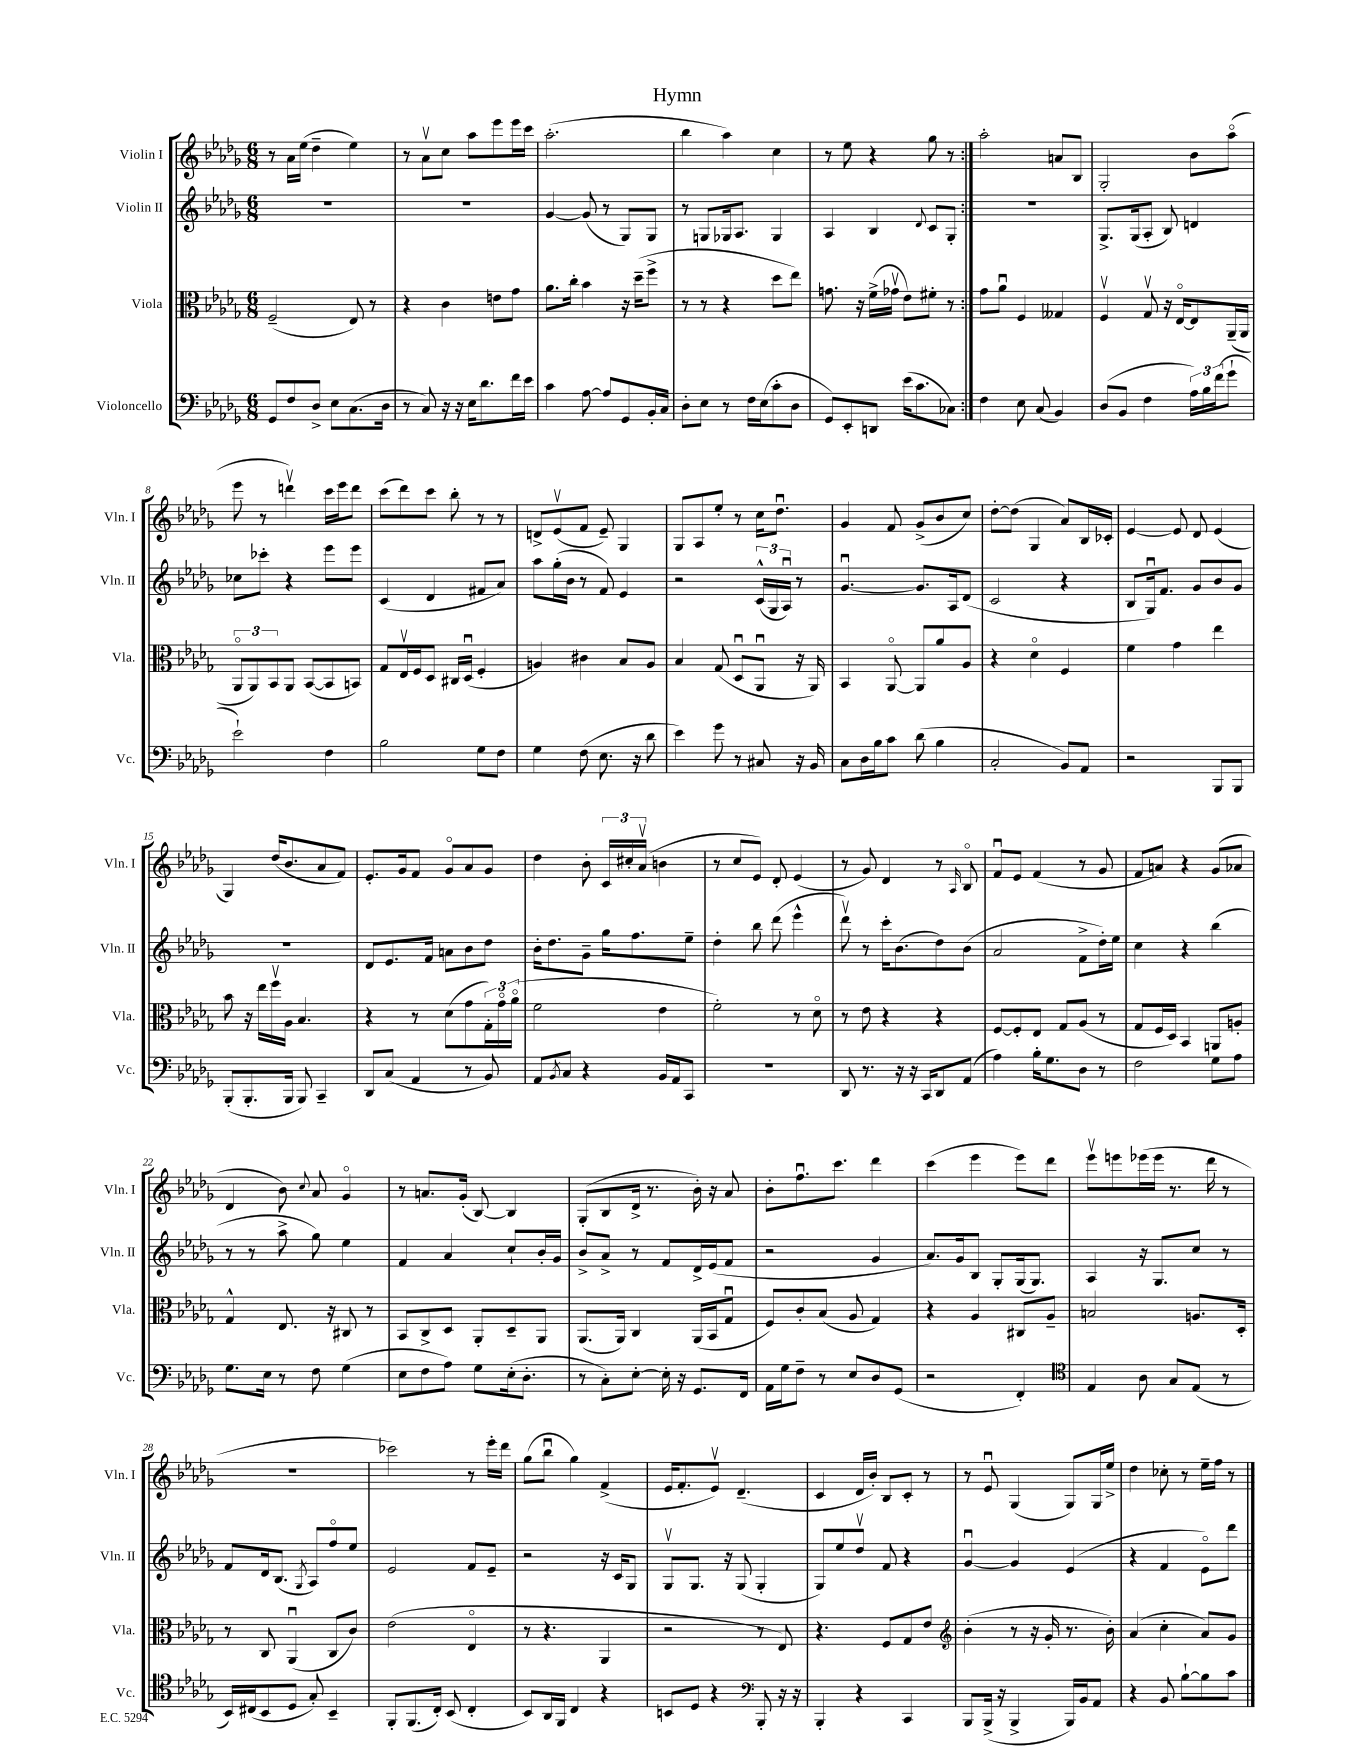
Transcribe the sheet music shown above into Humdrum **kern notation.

**kern	**kern	**kern	**kern
*part4	*part3	*part2	*part1
*staff4	*staff3	*staff2	*staff1
*I"Violoncello	*I"Viola	*I"Violin II	*I"Violin I
*I'Vc.	*I'Vla.	*I'Vln. II	*I'Vln. I
*clefF4	*clefC3	*clefG2	*clefG2
*k[b-e-a-d-g-]	*k[b-e-a-d-g-]	*k[b-e-a-d-g-]	*k[b-e-a-d-g-]
*M6/8	*M6/8	*M6/8	*M6/8
=1	=1	=1	=1
8GG-/L	(2F~/	2.r	8r
8F/	.	.	16a-\LL
.	.	.	(16ee-\JJ
8D-^/J	.	.	4dd-~\
8E-\L	.	.	.
(8.C\	8E-/)	.	4ee-\)
.	8r	.	.
16D-\Jk	.	.	.
=2	=2	=2	=2
8r	4r	2.r	8r
8C/)	.	.	8a-v\L
16r	4c\	.	8cc\J
16r	.	.	.
16E-\KL	.	.	8aa-\L
8.d-\	.	.	.
.	8en\L	.	8eee-\
16f\L	8g-\J	.	16eee-\L
16e-\JJ	.	.	16ccc\JJ
=3	=3	=3	=3
4c\	8.a-\L	[4g-/	(2.aa-'\
.	16cc'\Jk	.	.
[8A-\	4b-\	(8g-/]	.
8A-/L]	.	8r	.
8GG-/	16r	8G-/L)	.
.	(16dd-~\KL	.	.
16BB-'/L	8ff^\J	8G-/J	.
16C/JJ	.	.	.
=4	=4	=4	=4
8D-'\L	8r	8r	4bb-\
8E-\J	8r	8Gn/L	.
8r	4r	16G-X/k	4aa-\)
.	.	8.A-/J	.
16F\LL	.	.	.
(16E-\J	.	.	.
8c'\	8dd-\L	4G-/	4cc\
8D-\J	8ee-\J)	.	.
=5	=5	=5	=5
8GG-/L)	8.gn\	4A-/	8r
8EE-'/	.	.	8ee-\
.	16r	.	.
8DDn/J	(16f^\LL	4B-/	4r
.	16g-Xv\JJ	.	.
(16e-\KL	8e-\L)	.	.
8.c\	.	.	.
.	.	8qqd-/	.
.	8f#X'\J	8c/L	8gg-\
8C-X\J)	8r	8G-'/J	8r
=6:|!	=6:|!	=6:|!	=6:|!
4F\	8g-\L	2.r	2aa-'\
.	8a-u\J	.	.
8E-\	4F/	.	.
(8C/	.	.	.
4BB-/)	4G--X/	.	8an/L
.	.	.	8B-/J
=7	=7	=7	=7
(8D-/L	4Fv/	8.G-^/L	2G-'/
8BB-/J	.	.	.
.	.	(16G-/k	.
4F\	8G-v/	8A-'/J	.
.	16r	8B-/)	.
.	[16E-/KL	.	.
24A-\LL)	8E-/]	4dn/	8b-\L
24B-\	.	.	.
(24f\J	.	.	.
8g-`\J	(16AA-~/L	.	(8aa-\J
.	16AA-/JJ	.	.
!!LO:LB:g=z
=8	=8	=8	=8
2e-`\)	12AA-/L	8cc-X\L	8eee-\
.	12AA-/)	.	.
.	.	8ccc-X'\J	8r
.	12BB-/	.	.
.	8AA-/J	4r	4dddnv\)
.	([8BB-/L	.	.
4F\	8BB-/]	8eee-\L	16ccc\LL
.	.	.	16eee-\J
.	8BBn/J)	8eee-\J	8ddd\J
=9	=9	=9	=9
2B-\	8G-/L	(4c/	(8ccc\L
.	16E-v/L	.	8ddd-\)
.	16F/J	.	.
.	8D-/J	4d-/	8ccc\J
.	16C#X/LL	.	8bb-'\
.	(16D-u/JJ	.	.
8G-\L	4F'/	8f#X/L	8r
8F\J	.	8a-/J)	8r
=10	=10	=10	=10
4G-\	4An/)	8aa-\L	8dn^/L
.	.	(16gg-'\L	(8e-v/
.	.	16b-\JJ	.
(8F\	4c#X\	8r	8f/J
8.E-\	.	8f/)	8e-~/)
.	8B-/L	4e-/	4G-/
16r	.	.	.
8d-\	8A/J	.	.
=11	=11	=11	=11
4e-\)	4B-/	2r	8G-/L
.	.	.	8A-/
8g-\	(8G-/	.	8ee-'/J
8r	8D-u/L	.	8r
8C#X/	8AA-u/J	(24c^^/LL	16cc\KL
.	.	24G-/	.
.	.	.	8.dd-u\J
.	.	24A-u/JJ)	.
16r	16r	8r	.
16BB-/	16AA-/)	.	.
=12	=12	=12	=12
8C\L	4BB-/	[4.g-u/	4g-/
16D-\L	.	.	.
16B-\J	.	.	.
8c\J	[8AA-/	.	8f/
(8d-\	8AA-/L]	8.g-/L]	(8g-^/L
4B-\	8a-/	.	8b-/
.	.	16A-/k	.
.	8A-/J	(8d-/J	8cc/J)
=13	=13	=13	=13
2C'/	4r	2c/	[8dd-'\L
.	.	.	(8dd-\J]
.	4d-\	.	4G-/
8BB-/L)	4F/	4r	8a-/L)
8AA-/J	.	.	16B-/L
.	.	.	16c-X'/JJ
=14	=14	=14	=14
2r	4f\	8B-/L	[4e-/
.	.	16G-u/k)	.
.	.	8.f/J	.
.	4g-\	.	8e-/]
.	.	8g-/L	8d-/
8BBB-/L	4ee-\	8b-/	(4e-/
8BBB-/J	.	8g-/J	.
!!LO:LB:g=z
=15	=15	=15	=15
(8BBB-'/L	8b-\	2.r	4G-/)
8.BBB-'/	16r	.	.
.	16ee-\LL	.	.
.	16ffv\	.	(16dd-/KL
16BBB-/Jk	16A-\JJ	.	8.b-/
8BBB-/)	4.B-/	.	.
4CC~/	.	.	8a-/
.	.	.	8f/J)
=16	=16	=16	=16
8DD-/L	4r	8d-/L	8.e-'/L
(8C/J	.	8.e-/	.
.	.	.	16g-/k
4AA-/	8r	.	8f/J
.	.	16f/Jk	.
.	(8d-\L	8an\L	8g-/L
8r	8g-\	8b-\	8a-/
8BB-/)	24G-'\L)	8dd-\J	8g-/J
.	24g-\	.	.
.	(24a-\JJ	.	.
=17	=17	=17	=17
8AA-/L	2f\	16b-'\KL	4dd-\
.	.	8.dd-\	.
8qBB-/	.	.	.
8C/J	.	.	.
4r	.	8g-~\J	8b-'\
.	.	16gg-\KL	24c/LL
.	.	.	24cc#X'/
.	.	8.ff\	.
.	.	.	(24a-v/JJ
16BB-/LL	4e-\	.	4bn\
16AA-/J	.	.	.
8CC/J	.	8ee-~\J	.
=18	=18	=18	=18
2.r	2f'\)	4dd-'\	8r
.	.	.	8cc/L
.	.	8bb-\	8e-/J)
.	.	(8ddd-\	8d-'/
.	8r	4eee-^^\	(4e-/
.	8d-\	.	.
=19	=19	=19	=19
8DD-/	8r	8ddd-v\)	8r
8.r	8e-\	8r	8g-/)
.	4r	16ccc'\KL	4d-/
16r	.	(8.b-\	.
16r	.	.	.
16CC/KL	.	.	.
8DD-/	4r	8dd-\)	8r
.	.	.	16qqA-/
(8AA-/J	.	(8b-\J	8B-/
=20	=20	=20	=20
4A-\)	[8F/L	2a-/	8fu/L
.	8F'/]	.	8e-/J
16B-'\KL	8E-/J	.	(4f/
8.G-\	.	.	.
.	8G-/L	.	.
8D-\J	(8A-/J	8f^\L	8r
8r	8r	16dd-'\L)	8g-/
.	.	16ee-\JJ	.
=21	=21	=21	=21
2F\	8G-/L	4cc\	8f/L
.	16F/L	.	8an/J)
.	16D-/JJ)	.	.
.	4BB-/	4r	4r
8G-\L	8AAn/L	(4bb-\	(8g-/L
8A-\J	8An'/J	.	8a-X/J
!!LO:LB:g=z
=22	=22	=22	=22
8.G-\L	4G-^^/	8r	4d-/
.	.	8r	.
16E-\Jk	.	.	.
8r	8.E-/	8aa-^\	8b-\)
.	.	.	8qqcc/
8F\	.	8gg-\)	8a-/
.	16r	.	.
(4G-\	8C#X/	4ee-\	4g-/
.	8r	.	.
=23	=23	=23	=23
8E-\L	8BB-/L	4f/	8r
8F\	8C^/	.	8.an/L
8A-\J)	8D-/J	4a-/	.
.	.	.	(16g-'/Jk
8G-\L	8AA-'/L	.	[8B-/)
(16E-'\k	8D-~/	8cc`/L	4B-/]
8.D-'\J	.	.	.
.	8AA-/J	16b-'/L	.
.	.	16g-/JJ	.
=24	=24	=24	=24
8r	(8.AA-/L	8b-^/L	(8G-'/L
8C'\L)	.	8a-^/J	8B-/
.	16AA-/Jk)	.	.
[8E-'\J	4C/	8r	16d-^/Jk
.	.	.	8.r
16E-'\]	.	8f/L	.
16r	.	.	.
8.GG-/L	(16AA-/LL	16d-^/L	16b-'\)
.	16BB-/J	(16e-/J	16r
.	8G-u/J	8f/J	8a-/
16FF/Jk	.	.	.
=25	=25	=25	=25
16AA-\LL	8F/L)	2r	8b-'\L
16G-\J	.	.	.
8F~\J	8c'/	.	8.ffu\
8r	(8B-/J	.	.
.	.	.	8.ccc\J
8E-/L	8A-/	.	.
8D-/	4G-/)	4g-/	4ddd-\
(8GG-/J	.	.	.
=26	=26	=26	=26
2r	4r	8.a-/L)	(4ccc\
.	.	16g-/k	.
.	4A-/	8B-/J	4eee-\
.	.	8G-'/L	.
4FF'/)	8C#X/L	(16G-/k	8eee-\L)
.	.	8.G-/J)	.
.	8A-~/J	.	8ddd-\J
=27	=27	=27	=27
*clefC4	*	*	*
4E-/	2Bn/	4A-/	8eee-v\L
.	.	.	8eeen\
8A-\	.	16r	(16eee-X\L
.	.	8.G-/L	16eee-\JJ
8G-/L	.	.	8.r
(8E-/J	8.An/L	8cc/J	.
.	.	.	16ddd-\
8r	.	8r	8r
.	16D-'/Jk	.	.
!!LO:LB:g=z
=28	=28	=28	=28
16BB-/LL)	8r	8f/L	2.r
(16C#X/J	.	.	.
8BB-/	8C/	16d-/k	.
.	.	(8.B-/J	.
8D-/J	(4AA-u/	.	.
.	.	8qG-/	.
8G-'/)	.	8A-/L)	.
4BB-~/	8C/L	8ff/	.
.	8c/J)	8ee-/J	.
=29	=29	=29	=29
8FF'/L	(2e-\	2e-/	2ccc-X\)
(8.FF/	.	.	.
16C'/Jk)	.	.	.
(8BB-/	.	.	.
4C'/	4E-/	8f/L	8r
.	.	8e-~/J	16eee-'\LL
.	.	.	16ddd-\JJ
=30	=30	=30	=30
8BB-/L)	8r	2r	(8gg-\L
16AA-/L	4.r	.	8bb-u\J
16FF/JJ	.	.	.
4C/	.	.	4gg-\)
4r	4AA-/	16r	(4f^/
.	.	16c/KL	.
.	.	8G-/J	.
=31	=31	=31	=31
8BBn/L	2r	8G-v/L	16e-/KL
.	.	.	8.f'/
8D-/J	.	8.G-/J	.
4r	.	.	8e-v/J)
.	.	16r	.
.	.	(8G-/	(4.d-~/
*clefF4	*	*	*
8BBB-'/	8r	4G-'/	.
16r	8E-/)	.	.
16r	.	.	.
=32	=32	=32	=32
4BBB-'/	4.r	8G-/L)	4c/
.	.	8ee-/	.
4r	.	8dd-v/J	16d-/LL
.	.	.	16b-'/JJ)
.	8F/L	8f/	8B-/L
4CC/	8G-/	4r	8c'/J
.	8e-/J	.	8r
=33	=33	=33	=33
*	*clefG2	*	*
8BBB-/L	(4b-'\	[4g-u/	8r
(16BBB-^/Jk	.	.	8e-u/
16r	.	.	.
4BBB-^/	8r	4g-/]	(4G-/
.	16r	.	.
.	16g-'/	.	.
16BBB-/LL)	8.r	(4e-/	8G-/L)
16BB-/J	.	.	.
8AA-/J	.	.	16G-/L
.	16b-'\)	.	16ee-^/JJ
=34	=34	=34	=34
4r	(4a-/	4r	4dd-\
8BB-/	4cc'\	4f/	8cc-X'\
[8B-`\L	.	.	8r
8B-\]	8a-/L)	8e-\L)	16ee-~\LL
.	.	.	16ff\JJ
8c\J	8g-/J	8ddd-\J	8r
==	==	==	==
*-	*-	*-	*-
